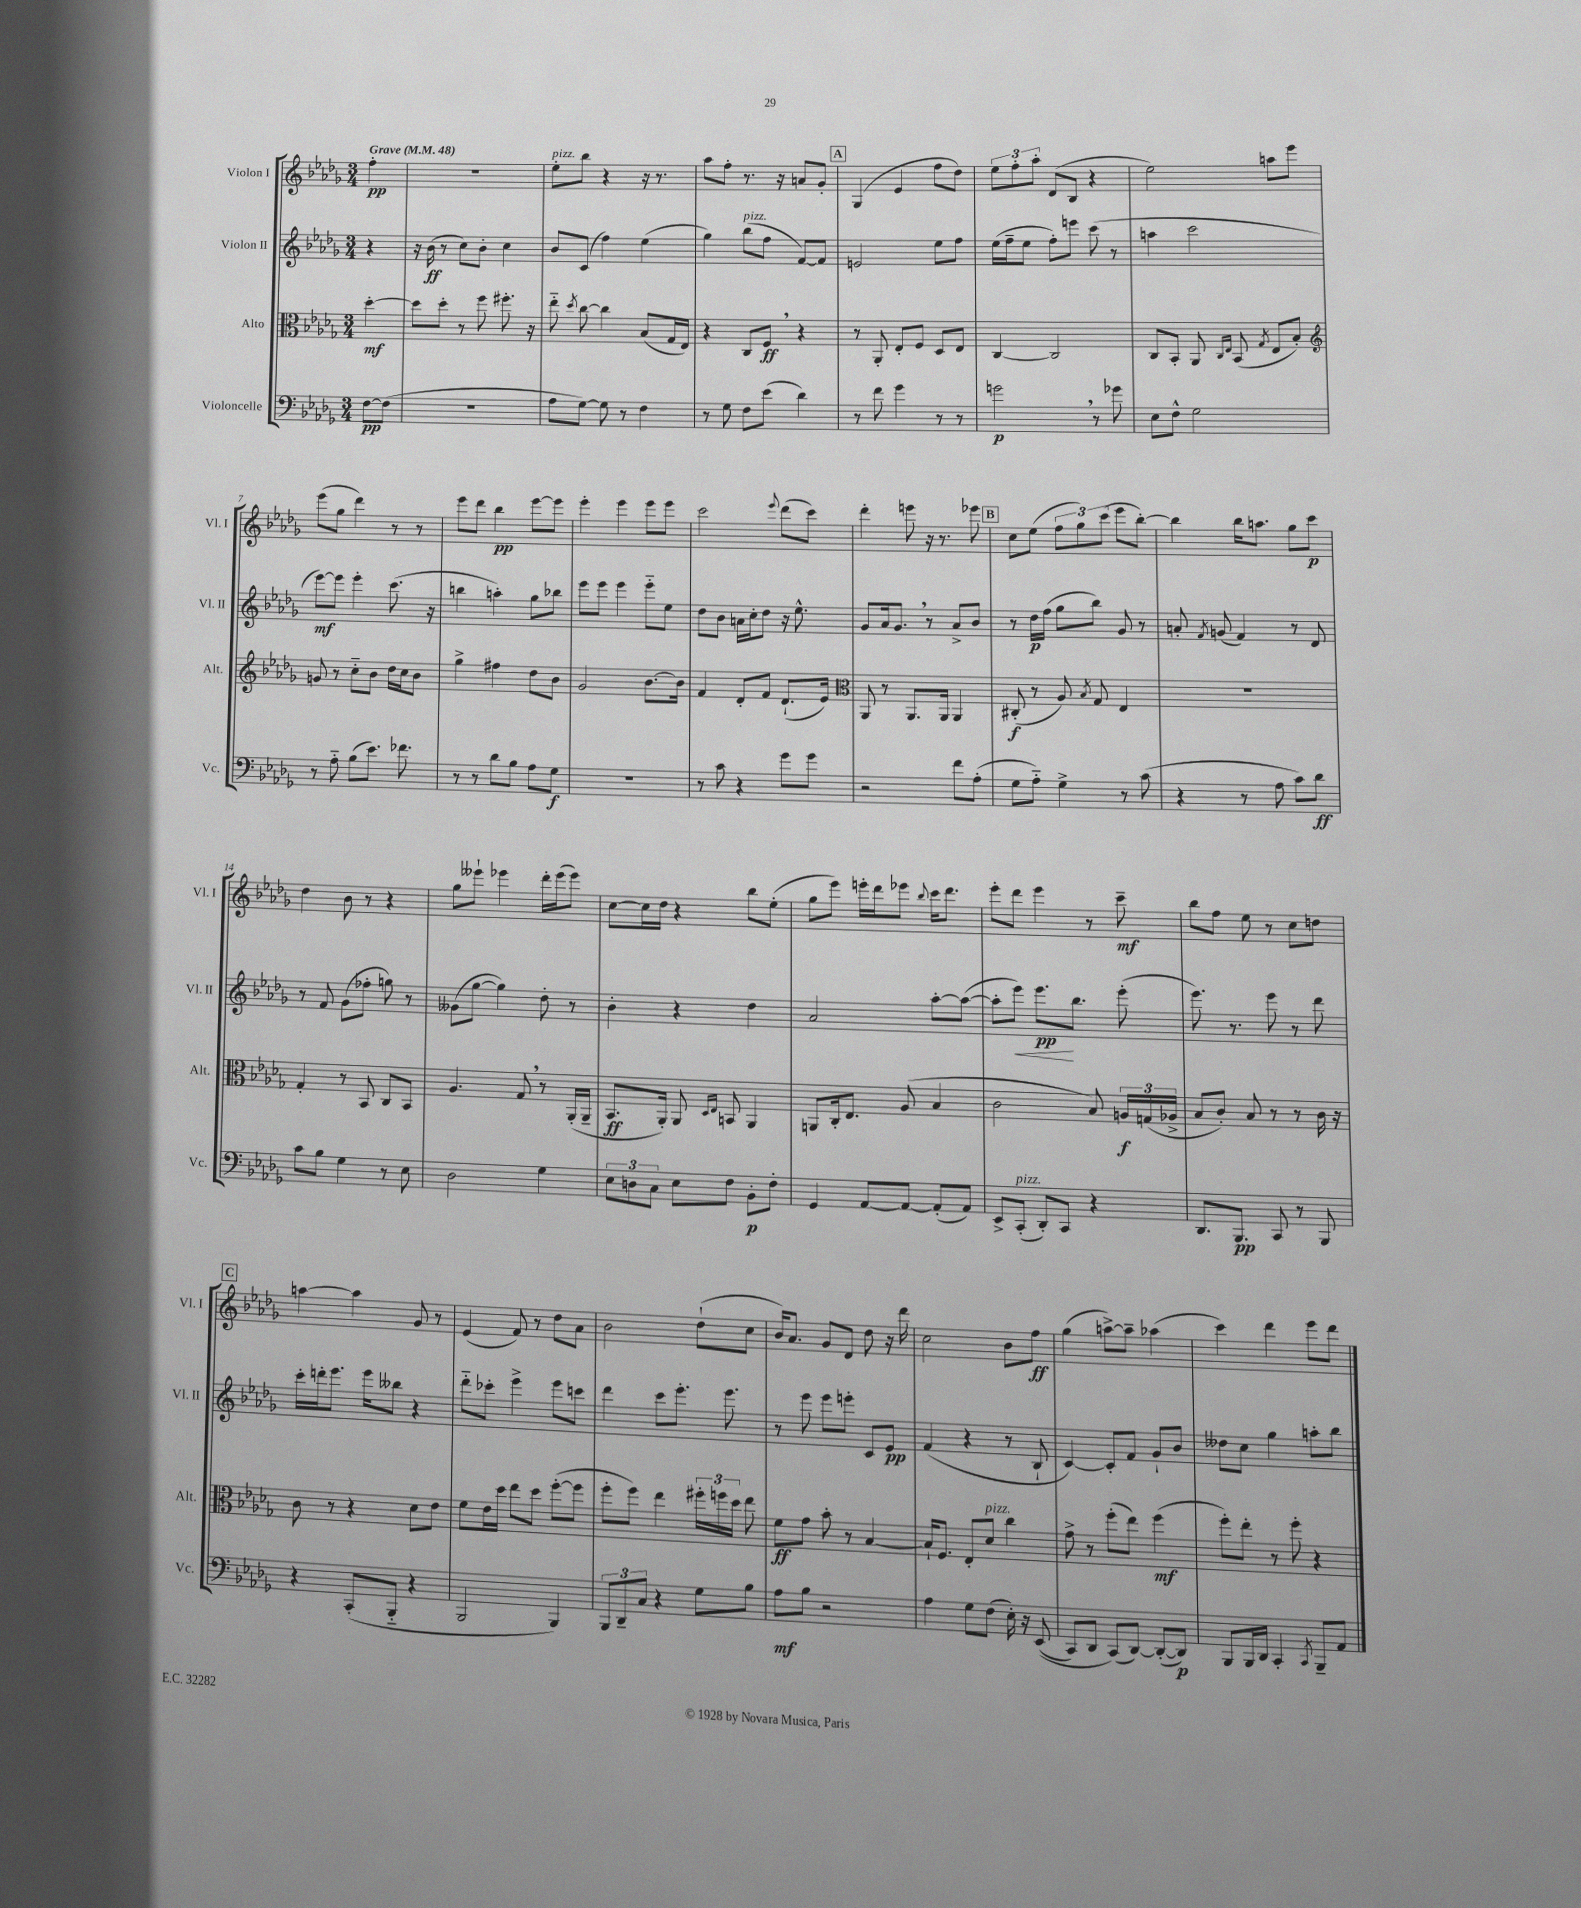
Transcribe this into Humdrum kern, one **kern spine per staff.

**kern	**kern	**kern	**kern
*staff4	*staff3	*staff2	*staff1
*clefF4	*clefC3	*clefG2	*clefG2
*k[b-e-a-d-g-]	*k[b-e-a-d-g-]	*k[b-e-a-d-g-]	*k[b-e-a-d-g-]
*M3/4	*M3/4	*M3/4	*M3/4
*MM48	*MM48	*MM48	*MM48
[8F	[4dd-'	4r	4ff'
(8F]	.	.	.
=	=	=	=
2.r	8dd-]	16r	2.r
.	.	(16b-	.
.	8dd-'	8r	.
.	8r	8cc)	.
.	8ff	8b-'	.
.	8.ff#'	4cc	.
.	16r	.	.
=	=	=	=
8A-	8ee-'~	8b-	8ee-'
.	8qdd-	.	.
[8G-)	[8cc	(8c	8bb-
8G-]	4cc]	4ff)	4r
8r	.	.	.
4F	(8B-	(4ee-	16r
.	.	.	8.r
.	16G-	.	.
.	16E-)	.	.
=	=	=	=
8r	4r	4gg-)	8aa-
8G-	.	.	8ff'
8F	8C	(8bb-	8.r
(8e-	8F	8ff	.
.	.	.	16r
4d-)	4r	[8f)	8a
.	.	8f]	8g-'
=	=	=	=
8r	8r	2e	(4G-
8f	8AA-'	.	.
4g-	8E-'	.	4e-
.	8F	.	.
8r	8D-	8ee-	8ff
8r	8E-	8ff	8dd-)
=	=	=	=
2g	[4C	(16ee-	12ee-
.	.	16ff~	.
.	.	.	12ff'
.	.	8ee-	.
.	.	.	12aa-'
.	2C]	8ff')	(8d-
.	.	8eee	8B-
8r	.	(8ccc	4r
8g-	.	8r	.
=	=	=	=
8E-	8C	4aa	2ee-)
8F^^	8BB-'	.	.
2G-	8AA-	2ccc	.
.	16qqC	.	.
.	16qqE-	.	.
.	(8BB-	.	.
.	8qG-	.	.
.	8E-	.	8aa
.	8B-')	.	8eee-
=	=	=	=
*	*clefG2	*	*
8r	8g	[8eee-)	(8eee-
8A-'~	8r	8eee-]	8gg-
(8B-	8cc'~	4eee-'	4ddd-)
8.e-)	8b-	.	.
.	16dd-	(8.ccc	8r
8.f-	16cc	.	.
.	8b-	.	8r
.	.	16r	.
=	=	=	=
8r	4gg-^	4bb	8eee-
8r	.	.	8ddd-
8d-	4ff#	4aa')	4bb-
8B-	.	.	.
8A-	8dd-	8gg-	[8eee-
8G-	8b-	8bb-	8eee-]
=	=	=	=
2.r	2g-	8eee-	4eee-'
.	.	8eee-	.
.	.	4eee-	4eee-
.	[8.b-	8eee-'~	8eee-
.	.	8ee-	8eee-
.	16b-]	.	.
=	=	=	=
8r	4f	8dd-	2ccc
8c	.	8b-	.
4r	8d-'	16a	.
.	.	16cc'	.
.	8f	8dd-	.
.	.	.	8qqeee-
8g-	(8.d-`	16r	(8ddd-
.	.	8.ee-^^	.
8g-	.	.	8ccc)
.	16e-)	.	.
=	=	=	=
*	*clefC3	*	*
2r	8AA-	8g-	4ddd-'
.	8r	16a-	.
.	.	8.g-	.
.	8.AA-	.	8eee
.	.	8r	16r
.	16AA-	.	8.r
8f	4AA-	8a-^	.
(8A-'	.	8b-	8eee-
=	=	=	=
8G-	(8C#'	8r	8cc
8A-'~)	8r	16dd-	(8ee-
.	.	(16ff	.
4G-^	8A-)	8gg-	12ff
.	.	.	12gg-)
.	8qB-	.	.
.	8G-	8bb-)	.
.	.	.	(12ccc
8r	4E-	8g-	8eee-
(8c	.	8r	[8bb-')
=	=	=	=
4r	2.r	8a'	4bb-]
.	.	8qf	.
.	.	(8g	.
8r	.	4f)	16bb-
.	.	.	8.aa
8A-	.	.	.
8c)	.	8r	8gg-
8d-	.	8d-	8ccc
=	=	=	=
8c	4G-'	8r	4dd-
8B-	.	8f	.
4G-	8r	(8g-	8b-
.	8BB-	8ff-'	8r
8r	8C	8gg)	4r
8E-	8BB-	8r	.
=	=	=	=
2D-	4.A-	(8g--	8gg-
.	.	[8gg-	8eee--`
.	.	4gg-])	4eee-
.	8G-	.	.
4G-	8r	8dd-'	16ddd-'
.	.	.	(16eee-
.	(16AA-'	8r	8eee-)
.	16AA-~	.	.
=	=	=	=
12E-	8.BB-	4b-'	[8cc
12D	.	.	.
.	.	.	16cc]
12C	.	.	.
.	16AA-')	.	16dd-
8E-	8AA-	4r	4r
.	16qqD-	.	.
.	16qqE-	.	.
8F	8BB	.	.
8BB-'	4AA-	4dd-	8bb-
8F'	.	.	(8ee-'
=	=	=	=
4GG-	8AA	2a-	8gg-
.	16C'	.	8eee-)
.	8.E-	.	.
[8AA-	.	.	16eee'
.	.	.	16ddd-
8AA-_	(8A-	.	8eee-
.	.	.	8qqbb-
(8AA-']	4B-	[8aa-'	16ccc
.	.	.	8.ddd-
8AA-)	.	(8aa-_	.
=	=	=	=
8EE-^	2c	8aa-']	8eee-'
(8CC'	.	8eee-)	8ddd-
8DD-')	.	8.eee-	4eee-
8CC	.	.	.
.	.	8.bb-	.
4r	8B-)	.	8r
.	24A	(8eee-'	8ccc~
.	(24G	.	.
.	24A-^	.	.
=	=	=	=
8.DD-	8B-	8.eee-)	8bb-
.	8c')	.	8ff
8.BBB-	.	8.r	.
.	8B-	.	8ee-
8CC	8r	8eee-	8r
8r	8r	8r	8cc
8BBB-	16c	8ddd-	8dd
.	16r	.	.
=	=	=	=
4r	8c	16ccc'	[4aa
.	.	16ddd'	.
.	8r	8.eee-	.
(8CC'	4r	.	4aa]
.	.	16eee-	.
8BBB-'~	.	8bb--	.
4r	8d-	4r	8g-
.	8e-	.	8r
=	=	=	=
2BBB-	8f	8ddd-'~	(4e-
.	16e-	8ccc-'	.
.	16dd-	.	.
.	8ee-	4eee-^	8f)
.	8dd-	.	8r
4BBB-)	([8ff'	8eee-	8dd-
.	8ff]	8ccc	8a-
=	=	=	=
12BBB-	8ff'	4ddd-	2b-
12DD-~	.	.	.
.	8ff)	.	.
12C	.	.	.
4r	4ee-	8ccc	.
.	.	8.eee-'	.
8G-	24ff#'	.	(8dd-`
.	24ff	.	.
.	.	8.eee-	.
.	24dd-	.	.
8B-	8ee-	.	8cc
=	=	=	=
8A-	8f	8r	16b-)
.	.	.	8.a-
8B-	8g-	8eee-	.
2r	8b-'	8eee-	8g-
.	8r	8eee'	8d-
.	[4B-	8c	8dd-
.	.	8e-	16r
.	.	.	16ddd-
=	=	=	=
4A-	16B-`]	(4f	2cc
.	8.F	.	.
8G-	8E-'	4r	.
(8F	8d-	.	.
16E-')	4cc	8r	8b-
16r	.	.	.
&((8EE-	.	8B-`	8ff
=	=	=	=
8CC)	8g-^	[4c)	(4gg-
8DD-	8r	.	.
(8CC&)	(8ff'	8c']	[8aa^)
[8DD-)	8ee-)	8f	8aa~]
(8DD-'_	(4ff	8g-`	(4aa-
8DD-])	.	8b-	.
=	=	=	=
8BBB-	8ff')	8dd--	4ccc)
16BBB-	8ee-'	8cc	.
16DD-	.	.	.
4CC'	8r	4gg-	4ddd-
.	8ff'	.	.
8qCC	.	.	.
8BBB-~	4r	8aa'	8eee-
8AA-	.	8bb-	8ddd-
==	==	==	==
*-	*-	*-	*-
